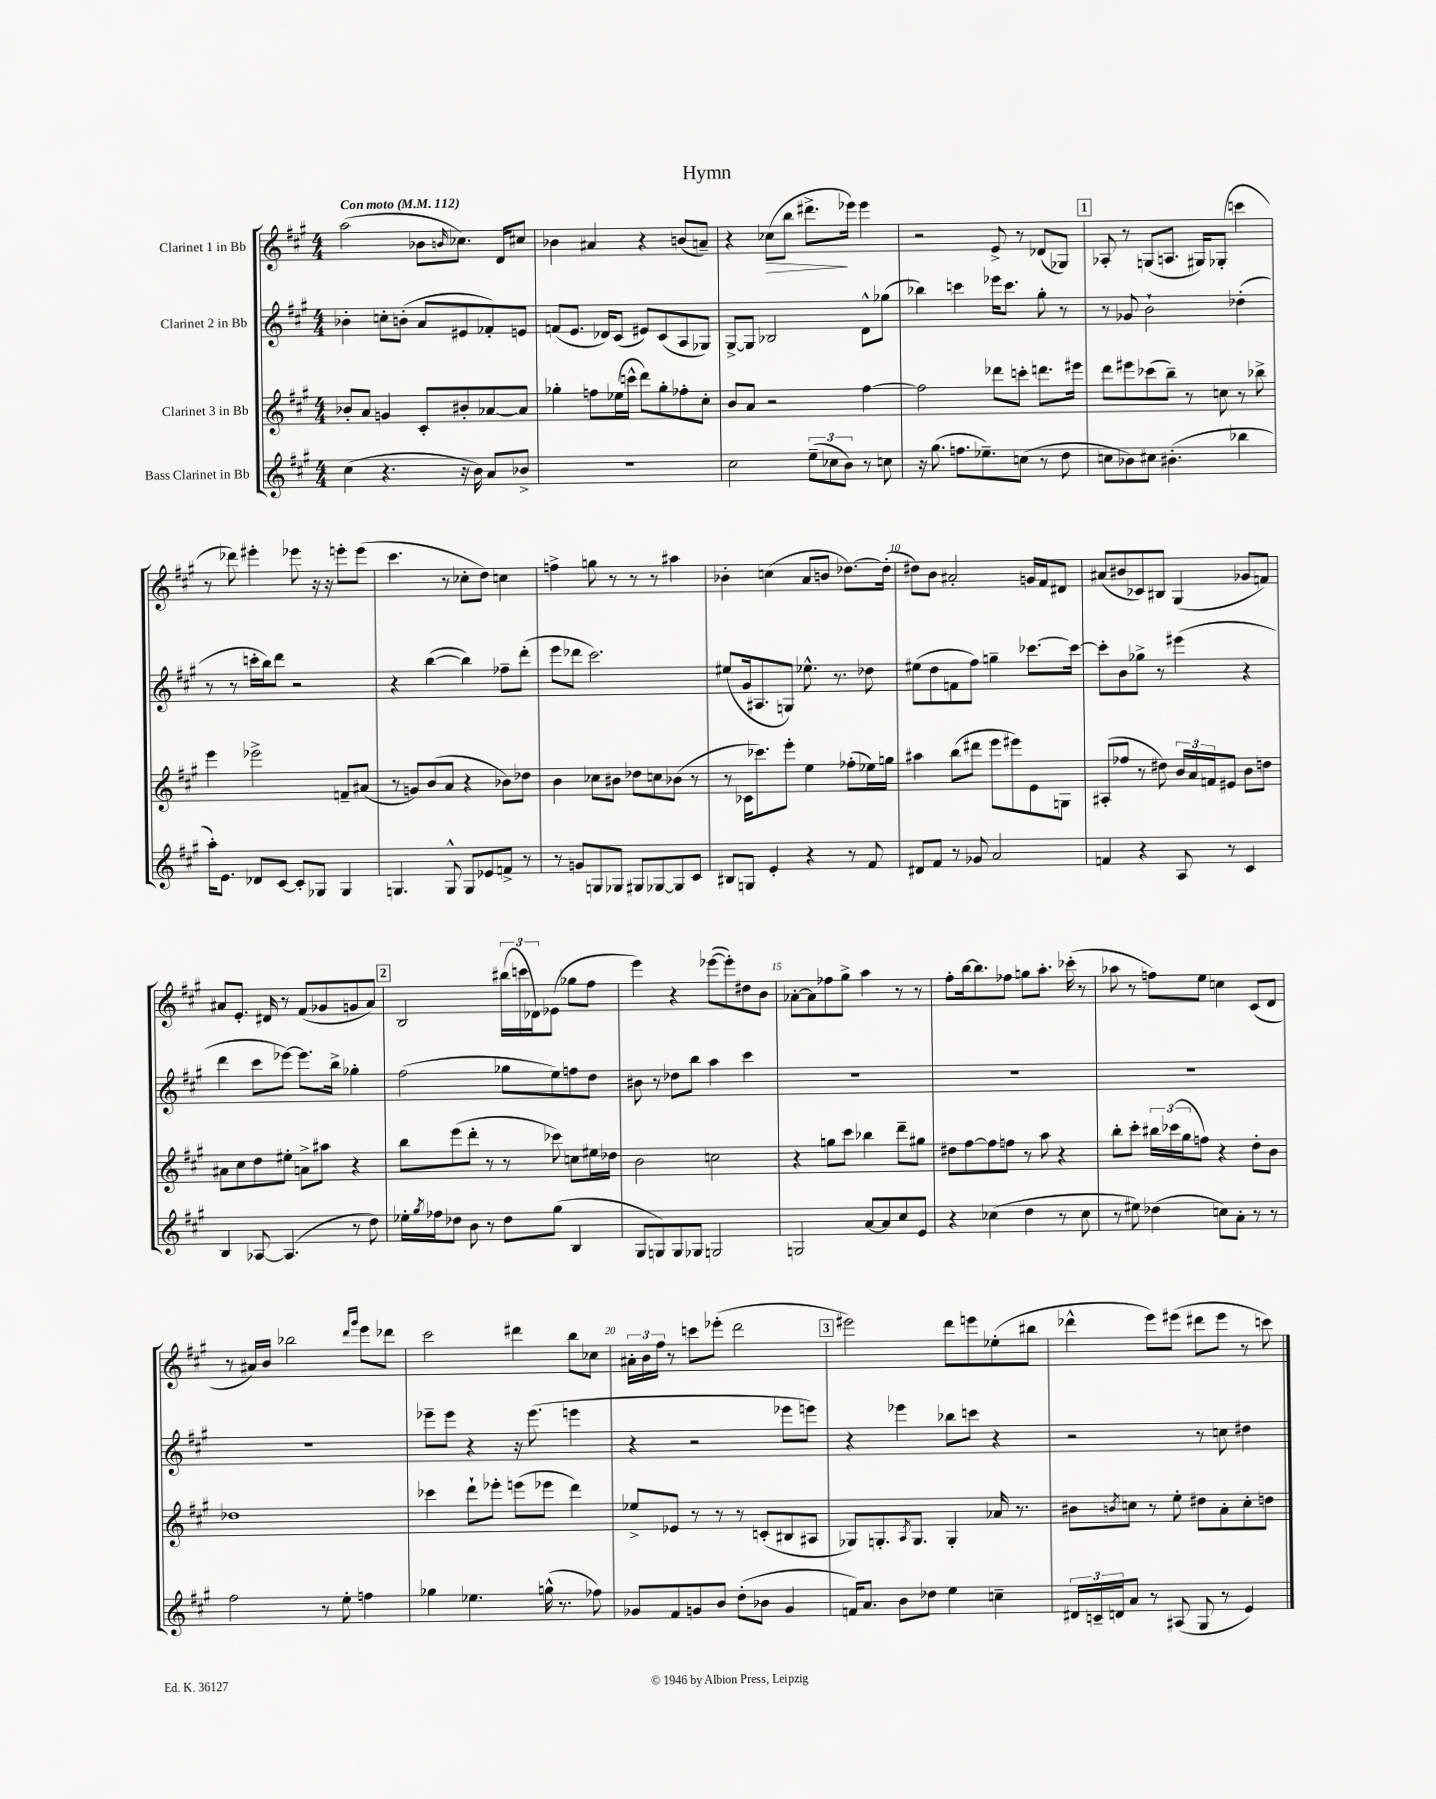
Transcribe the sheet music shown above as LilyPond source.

\header { title = "Hymn" }
<<
\new StaffGroup <<
\new Staff = "s0" \with { instrumentName = "Clarinet 1 in Bb" } {
    \clef treble \key a \major \numericTimeSignature \time 4/4 \tempo "Con moto" 4 = 112
    a''2( bes'8 \grace { b'16 } ces''8.) d'16 cis''8 |
    bes'4 ais'4 r4 b'8( a'8--) |
    r4 ces''8\>( b''8 dis'''8.->\! ees'''16) ees'''4 |
    r2 e'8-> r8 des'8( ges8) |
    \mark \markup { \box "1" } aes8-. r8 g8( a8. gis16) ges8-.( c'''4 |
    r8 des'''8) eis'''4-. ees'''8 r16 r16 e'''8-. e'''8( |
    cis'''4. r8 ces''8-. d''8) c''4 |
    f''4-> g''8 r8 r8 r8 ais''4 |
    bes'4-. c''4( a'8 b'8 des''8.~) des''16-.( |
    dis''8) b'8 ais'2-. g'16 fis'16 dis'8 |
    ais'8( bis'8 ces'8) bis8 gis4( ges'8 f'8) |
    ais'8 e'8.-. dis'16 r8 fis'8( ges'8 g'8 ais'8) |
    \mark \markup { \box "2" } b2 \tuplet 3/2 { bis''16( c'''16 des'16) } ees'8( ges''8 fis''8 |
    e'''4) r4 ees'''8~( ees'''8-.) dis''8 b'8 |
    aes'8~-. aes'8 fes''8 gis''8-> a''4 r8 r8 |
    fis''8-. b''16~ b''8. fes''8 g''8 a''8.-. ces'''16-.( r8 |
    aes''8 r8 f''8) e''8 c''4 cis'8( d'8 |
    r8 ais'16) b'16 bes''2 \grace { d'''16 gis'''16 } e'''8 des'''8 |
    cis'''2 dis'''4 b''8 ces''8 |
    \tuplet 3/2 { ais'16-. b'16 fis''16 } r8 c'''8 ees'''8-.( d'''2 |
    \mark \markup { \box "3" } eis'''2) d'''8 e'''8 ees''8-.( bis''8 |
    des'''4-^ e'''8) eis'''8( dis'''8 eis'''8 r8 c'''8) \bar "|." |
}
\new Staff = "s1" \with { instrumentName = "Clarinet 2 in Bb" } {
    \clef treble \key a \major \numericTimeSignature \time 4/4
    bes'4-. c''8-. b'8-.( a'8 eis'8 fes'8-.) e'8 |
    f'8( e'8. des'16) cis'8( eis'8) cis'8( a8 ges8) |
    gis8~-> gis8 bes2 d'8-^ ges''8( |
    bes''4) c'''4 ees'''16 c'''8. gis''8-. r8 |
    \mark \markup { \box "1" } r8 ges'8 b'2-! des''4-.( |
    r8 r8 c'''16-. b''16) d'''8 r2 |
    r4 b''4~( b''4) fes''8-- d'''8-.( |
    e'''8 des'''8 cis'''2.) |
    eis''8( gis'16 ais8. g8) ees''8.-^ r8. des''8 |
    eis''8( d''8 f'8 fis''8) g''4-- ces'''8.~ ces'''16~ |
    ces'''8-. b'8 ges''8-> r8 eis'''4( r4 |
    d'''4 cis'''8 ees'''8~) ees'''8. b''16-> ges''4-. |
    \mark \markup { \box "2" } fis''2( ges''8 e''8) f''8 d''8 |
    bis'8 r8 des''8 b''8 a''4 cis'''4 |
    R1 |
    R1 |
    R1 |
    R1 |
    ees'''8-- ees'''8 r4 r16 ees'''8.( e'''4 |
    r4 r2 ees'''8 e'''8) |
    \mark \markup { \box "3" } r4 ees'''4 bes''8 c'''8 r4 |
    r2 r8 c''8 dis''4 \bar "|." |
}
\new Staff = "s2" \with { instrumentName = "Clarinet 3 in Bb" } {
    \clef treble \key a \major \numericTimeSignature \time 4/4
    bes'8-. a'8 g'4 cis'8-. bis'8-. aes'8~ aes'8 |
    ges''4-. f''8 ees''16( c'''16-^ d'''8) ges''8-. fes''8-. cis''8-. |
    b'8 a'8 r2 fis''4~ |
    fis''2 des'''8 c'''8-. d'''8. eis'''16 |
    \mark \markup { \box "1" } d'''8 eis'''8 ces'''8( b''8--) r8 c''8 r8 bes''8-> |
    e'''4 ees'''2-> f'8-- ais'8( |
    r8 g'8) b'8( a'8 r4 bes'8) des''8 |
    b'4 ces''8 bis'8 des''8 c''8 bes'8( r8 |
    r8 ces'16 ces'''8.) e'''8-. e''4 fes''8-.( ees''16) g''16 |
    ais''4 b''8( dis'''8 e'''8 eis'''8) e'8 g8 |
    ais8-.( fes''8 r8 dis''8) \tuplet 3/2 { b'16 a'16 f'16 } eis'8 b'8 d''8 |
    ais'8 cis''8 d''8 eis''8-. a'8-> ais''8 r4 |
    \mark \markup { \box "2" } b''8 e'''8( d'''8-. r8 r8 ces'''8) c''8 eis''16 des''16 |
    b'2 c''2 |
    r4 g''8 cis'''8 bes''4 d'''8-- gis''8 |
    dis''8 fis''8~ fis''8 f''8 r8 a''8 r4 |
    b''8-. cis'''8-. \tuplet 3/2 { bis''16 ces'''16( gis''16 } f''8) r4 d''8-. b'8 |
    des''1 |
    ces'''4 d'''8-! ees'''8-. e'''8( ees'''8 d'''4) |
    ees''8-> ees'8 r8 r8 r8 c'8-.( bis8 ais8 |
    \mark \markup { \box "3" } ges8) g8.-. \acciaccatura { a8 } g8. g4-. aes'16 r8. |
    bis'8 \acciaccatura { b'8 } c''8 r8 e''8-. dis''8 a'8-. c''8-. d''8 \bar "|." |
}
\new Staff = "s3" \with { instrumentName = "Bass Clarinet in Bb" } {
    \clef treble \key a \major \numericTimeSignature \time 4/4
    cis''4( r4. r16 b'16) a'8 bes'8-> |
    R1 |
    cis''2 \tuplet 3/2 { e''8--( ces''8 b'8) } r8 c''8 |
    r16 gis''8.( f''8. ees''8.--) c''8( r8 d''8 |
    \mark \markup { \box "1" } c''8 bes'8) cis''8 bis'4.-.( bes''4 |
    a''16-.) e'8. des'8 cis'8~ cis'8-. ges8 ges4 |
    g4. g8-^ g8 ees'8 f'8-> r8 |
    r8 g'8 g8 ges8 gis8 ges8~ ges8 cis'8 |
    bis8 g8 e'4-. r4 r8 fis'8 |
    dis'8 fis'8 r8 ges'8 a'2 |
    f'4 r4 a8 r8 cis'4 |
    b4 aes8~ aes4.( r8 d''8) |
    \mark \markup { \box "2" } ees''16-. \acciaccatura { gis''8 } fes''16 des''8 b'8 r8 des''8 gis''8( b4 |
    gis8 g8) g8 ges8 g2 |
    g2 a'8~ a'8 cis''8 e'8 |
    r4 ces''4( d''4 r8 ces''8 |
    r8 eis''8) des''4( c''8) a'8-. r8 r8 |
    fis''2 r8 e''8-. f''4 |
    ges''4 ees''4. g''16-^( r8. fes''8) |
    ges'8 fis'8 g'8 b'8 d''8-.( bes'8 g'4 |
    \mark \markup { \box "3" } f'16) a'8. b'8 des''8 e''4 c''4-- |
    \tuplet 3/2 { dis'16 c'16-- d'16 } a'8 r8 ais8( gis8 r8 e'4) \bar "|." |
}
>>
>>
\layout { \context { \Score \override BarNumber.break-visibility = ##(#f #t #t) barNumberVisibility = #(every-nth-bar-number-visible 5) } }
